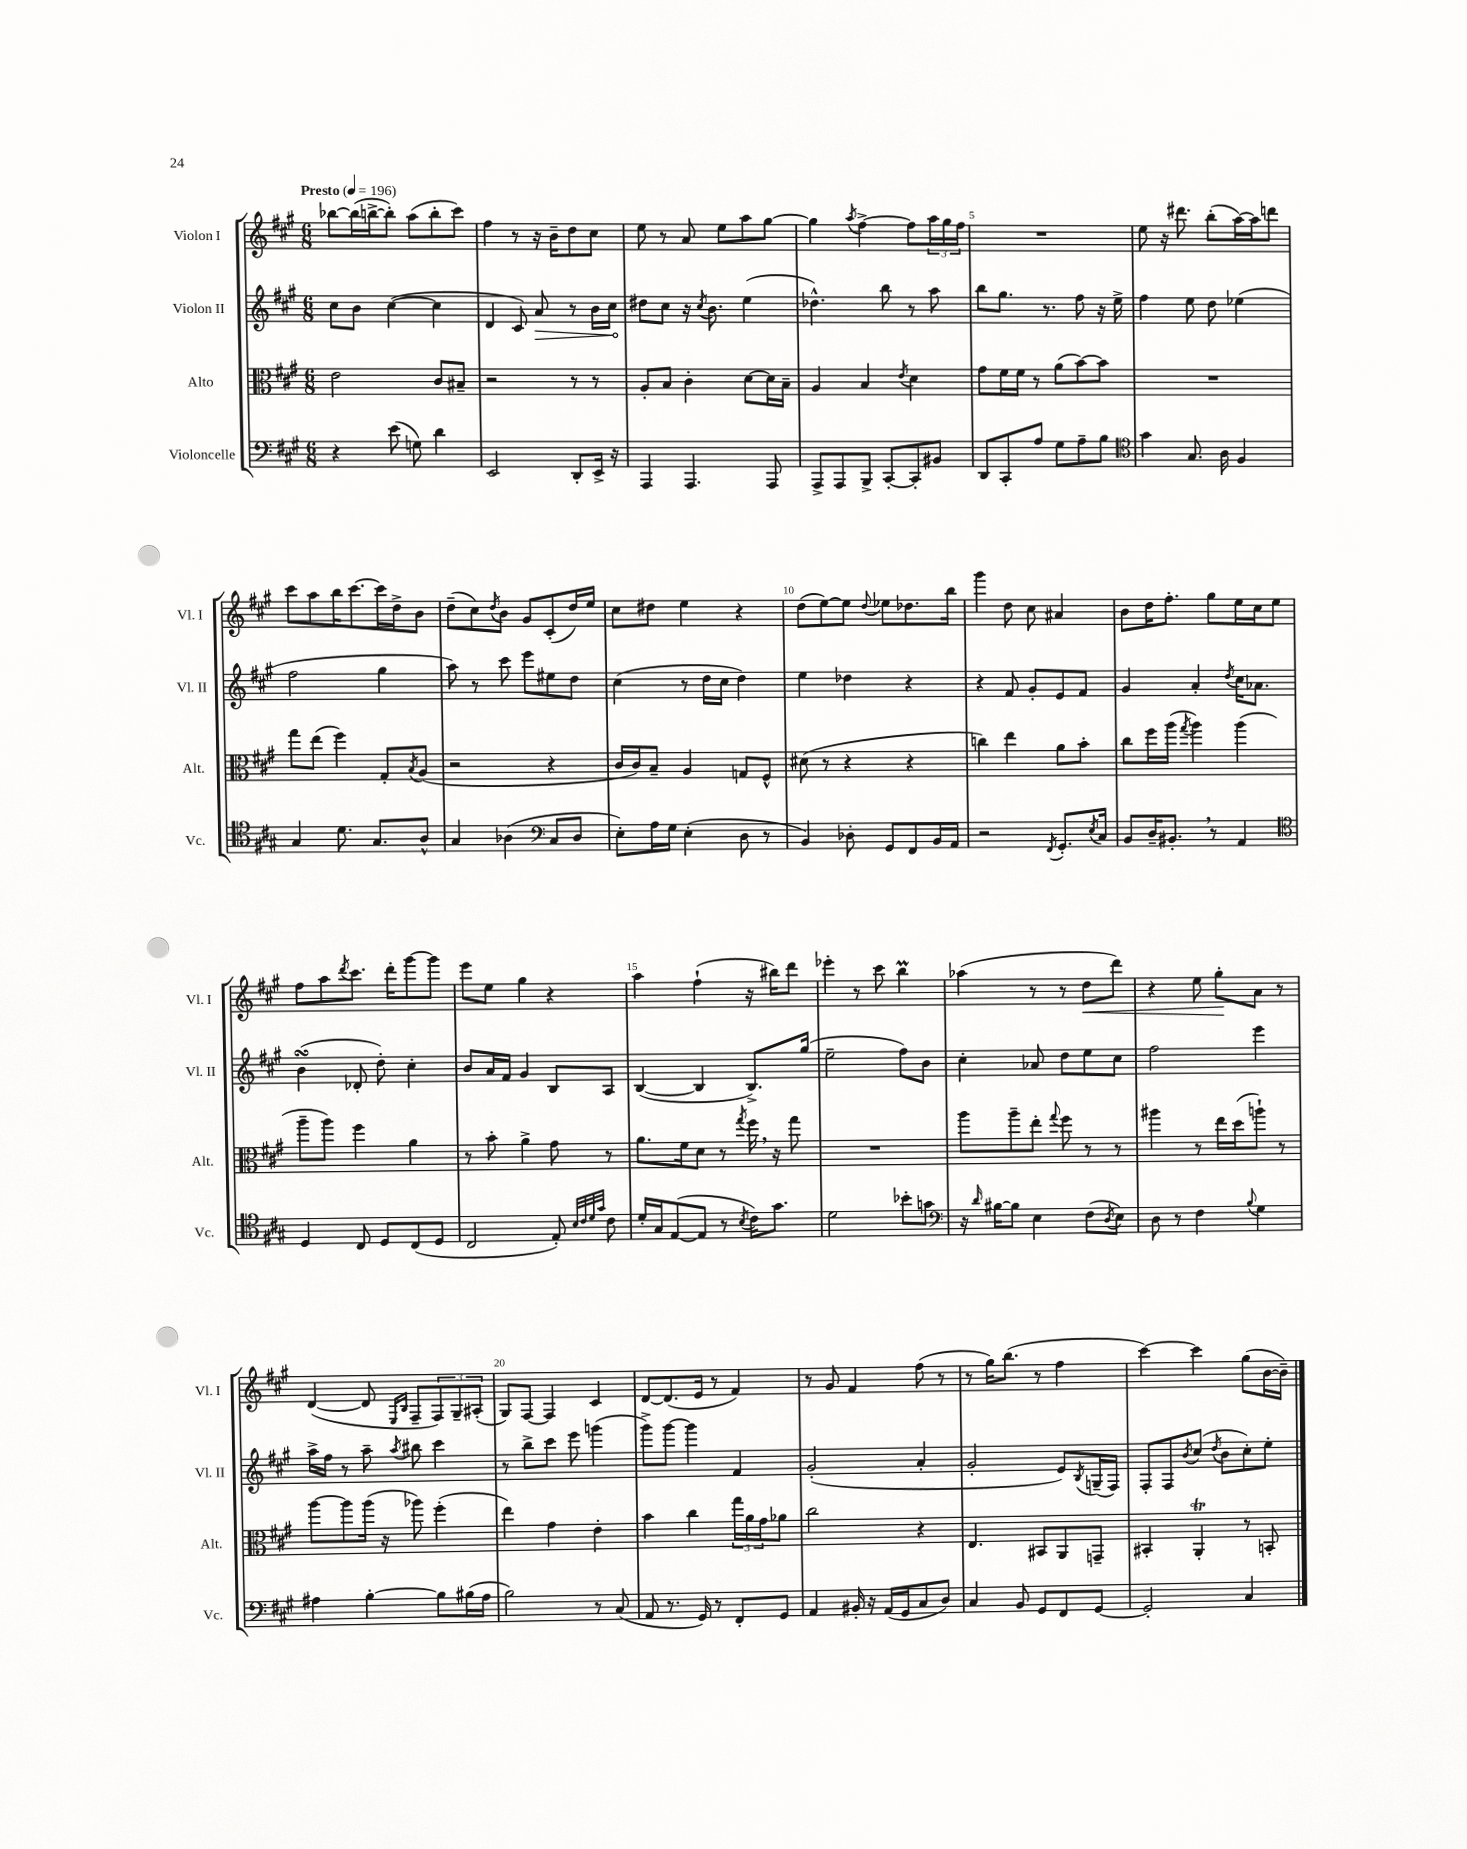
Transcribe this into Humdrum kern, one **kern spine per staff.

**kern	**kern	**kern	**dynam	**kern	**dynam
*part4	*part3	*part2	*part2	*part1	*part1
*staff4	*staff3	*staff2	*staff2	*staff1	*staff1
*I"Violoncelle	*I"Alto	*I"Violon II	*	*I"Violon I	*
*I'Vc.	*I'Alt.	*I'Vl. II	*	*I'Vl. I	*
*clefF4	*clefC3	*clefG2	*	*clefG2	*
*k[f#c#g#]	*k[f#c#g#]	*k[f#c#g#]	*	*k[f#c#g#]	*
*M6/8	*M6/8	*M6/8	*	*M6/8	*
*MM196	*MM196	*MM196	*	*MM196	*
=1	=1	=1	=1	=1	=1
!	!	!	!	!LO:TX:a:B:t=Presto	!
4r	2e\	8cc#\L	.	[8bb-X\L	.
.	.	8b\J	.	(16bb-\L]	.
.	.	.	.	[16bbn^\J	.
(8e\	.	([4cc#\	.	8bb'\J])	.
8Gn\)	.	.	.	(8aa\L	.
4d\	8c#/L	4cc#\]	.	8bb'\	.
.	8B#X~/J	.	.	8ccc#\J)	.
=2	=2	=2	=2	=2	=2
2EE/	2r	4d/	.	4ff#\	.
.	.	8c#/)	.	8r	.
!	!	!	!LO:HP:b	!	!
.	.	8a/	>	16r	.
.	.	.	.	16b~\KL	.
8DD'/L	8r	8r	.	8dd\	.
16EE^/Jk	8r	16b\LL	.	8cc#\J	.
16r	.	16cc#\JJ	.	.	.
.	.	.	]	.	.
=3	=3	=3	=3	=3	=3
4AAA/	8A'/L	8dd#X\L	.	8ee\	.
.	8B/J	8cc#\J	.	8r	.
4.AAA/	4c#'\	16r	.	8a/	.
.	.	8qcc#/	.	.	.
.	.	8.b\	.	.	.
.	.	.	.	8ee\L	.
.	[8d\L	(4ee\	.	8aa\	.
8AAA/	16d\L]	.	.	[8gg#\J	.
.	16B~\JJ	.	.	.	.
=4	=4	=4	=4	=4	=4
8AAA^/L	4A/	4.dd-X^^\)	.	4gg#\]	.
8AAA/	.	.	.	.	.
.	.	.	.	8qaa/	.
8BBB^/J	4B/	.	.	[4ff#^\	.
[8CC#'/L	.	8bb\	.	.	.
.	8qe/	.	.	.	.
8CC#'/]	4d\	8r	.	8ff#\L]	.
8BB#X/J	.	8aa\	.	24aa\L	.
.	.	.	.	24gg#\	.
.	.	.	.	24ff#\JJ	.
=5	=5	=5	=5	=5	=5
8DD/L	8g#\L	8bb\L	.	2.r	.
8CC#'/	16f#\L	8.gg#\J	.	.	.
.	16f#\JJ	.	.	.	.
8A/J	8r	.	.	.	.
.	.	8.r	.	.	.
8G#\L	(8a\L	.	.	.	.
8A~\	[8b\)	8ff#\	.	.	.
8B\J	8b\J]	16r	.	.	.
.	.	16ee^\	.	.	.
=6	=6	=6	=6	=6	=6
*clefC4	*	*	*	*	*
4g#\	2.r	4ff#\	.	8ee\	.
.	.	.	.	16r	.
.	.	.	.	8.ddd#X\	.
8.G#/	.	8ee\	.	.	.
.	.	8dd\	.	(8bb'\L	.
16A\	.	.	.	.	.
4F#/	.	(4ee-X\	.	[16aa\L)	.
.	.	.	.	16aa\J]	.
.	.	.	.	8dddn\J	.
!!LO:LB:g=z
=7	=7	=7	=7	=7	=7
4G#/	8gg#\L	2ff#\	.	8ccc#\L	.
.	(8ee\J	.	.	8aa\	.
8.d\	4ff#\)	.	.	16bb\K	.
.	.	.	.	[8.ccc#\	.
8.G#/L	.	.	.	.	.
.	8G#'/L	4gg#\	.	16ccc#\L]	.
.	.	.	.	16dd^\J	.
.	8qB/	.	.	.	.
8A^^/J	(8A/J	.	.	8b\J	.
=8	=8	=8	=8	=8	=8
4G#/	2r	8aa\)	.	(8dd~\L	.
.	.	8r	.	8cc#\)	.
.	.	.	.	8qdd/	.
(4A-X\	.	8ccc#\	.	8b\J	.
.	.	8eee\L	.	8g#/L	.
*clefF4	*	*	*	*	*
8C#/L	4r	8ee#X\	.	(8c#'/	.
8D/J	.	8dd\J	.	16dd/L)	.
.	.	.	.	16ee/JJ	.
=9	=9	=9	=9	=9	=9
8E'\L)	16c#/LL	(4cc#\	.	8cc#\L	.
.	16c#/J)	.	.	.	.
16A\L	8B~/J	.	.	8dd#X\J	.
16G#\JJ	.	.	.	.	.
(4E'\	4A/	8r	.	4ee\	.
.	.	16dd\LL	.	.	.
.	.	16cc#\JJ	.	.	.
8D\	8Gn/L	4dd\)	.	4r	.
8r	8F#^^/J	.	.	.	.
=10	=10	=10	=10	=10	=10
4BB/)	(8d#X\	4ee\	.	(8dd\L	.
.	8r	.	.	[8ee\)	.
8D-X'\	4r	4dd-X\	.	8ee\J]	.
.	.	.	.	8qqdd/	.
8GG#/L	.	.	.	8ee-X\L	.
8FF#/	4r	4r	.	8.dd-X\	.
16BB/L	.	.	.	.	.
16AA/JJ	.	.	.	16bb\Jk	.
=11	=11	=11	=11	=11	=11
2r	4ccn\)	4r	.	4ggg#\	.
.	4ee\	8f#/	.	8dd\	.
.	.	8g#'/L	.	8cc#\	.
8qFF#/	.	.	.	.	.
8.GG#'/L	8a\L	8e/	.	4a#X/	.
.	8b'\J	8f#/J	.	.	.
8qE/	.	.	.	.	.
16C#/Jk	.	.	.	.	.
=12	=12	=12	=12	=12	=12
8BB/L	8cc#\L	4g#/	.	8b\L	.
16D~/K	16ff#\L	.	.	16dd\K	.
8.BB#X',/J	(16aa\JJ	.	.	8.ff#'\J	.
.	8qgg#/	.	.	.	.
.	4aa\)	4a'/	.	.	.
8r	.	.	.	8gg#\L	.
.	.	8qdd/	.	.	.
4AA/	(4aa\	16cc#\KL	.	16ee\L	.
.	.	8.a-X\J	.	16cc#\J	.
.	.	.	.	8ee\J	.
!!LO:LB:g=z
=13	=13	=13	=13	=13	=13
*clefC4	*	*	*	*	*
4D/	8aa~\L	(4bsSSS\	.	8ff#\L	.
.	8aa\J)	.	.	8aa\	.
.	.	.	.	8qddd/	.
8C#/	4ff#\	8d-X'/	.	8.ccc#\J	.
8D/L	.	8dd'\)	.	.	.
.	.	.	.	16ddd'\KL	.
(8C#/	4a\	4cc#'\	.	[8ggg#\	.
8D/J	.	.	.	8ggg#\J]	.
=14	=14	=14	=14	=14	=14
2C#/	8r	8b/L	.	8eee\L	.
.	8b'\	16a/L	.	8ee\J	.
.	.	16f#/JJ	.	.	.
.	4a^\	4g#/	.	4gg#\	.
8E'/)	8g#\	8B/L	.	4r	.
32qqB/LLL	.	.	.	.	.
32qqc#/	.	.	.	.	.
32qqd/	.	.	.	.	.
32qqg#/JJJ	.	.	.	.	.
8c#\	8r	8A/J	.	.	.
=15	=15	=15	=15	=15	=15
16d'/LL	8.a\L	([4B/	.	4aa\	.
16G#/J	.	.	.	.	.
([8E/	.	.	.	.	.
.	16f#\k	.	.	.	.
8E/J]	8d\J	4B/]	.	(4ff#`\	.
8r	8r	.	.	.	.
8qB/	8qgg#/	.	.	.	.
16c#\KL)	16ff#,\	8.B^/L)	.	16r	.
8.g#\J	16r	.	.	16bb#X\KL)	.
.	8gg#\	.	.	8ddd\J	.
.	.	(16gg#/Jk	.	.	.
=16	=16	=16	=16	=16	=16
2d\	2.r	2ee~\	.	4eee-X'\	.
.	.	.	.	8r	.
.	.	.	.	8ccc#\	.
8b-X'\L	.	8ff#\L)	.	4bbM\	.
8gn\J	.	8b\J	.	.	.
=17	=17	=17	=17	=17	=17
*clefF4	*	*	*	*	*
16r	8aa\L	4cc#'\	.	(4aa-X\	.
16qqd/	.	.	.	.	.
[16B#X\KL	.	.	.	.	.
8B#\J]	8aa~\	.	.	.	.
4E\	8ee'\J	8a-X/	.	8r	.
.	8qqgg#/	.	.	.	.
.	8ff#\	8dd\L	.	8r	.
!	!	!	!	!	!LO:HP:b
(8F#\L	8r	8ee\	.	8dd\L	<
8qD/	.	.	.	.	.
8E\J)	8r	8cc#\J	.	8ddd\J)	.
=18	=18	=18	=18	=18	=18
8D\	4aa#X\	2ff#\	.	4r	.
8r	.	.	.	.	.
4F#\	8r	.	.	8ee\	.
.	16ee\LL	.	.	8gg#'\L	.
.	(16dd\J	.	.	.	.
8qqB/	.	.	.	.	.
4G#\	8aan`\J)	4eee\	.	8a\J	[
.	8r	.	.	8r	.
!!LO:LB:g=z
=19	=19	=19	=19	=19	=19
4A#X\	[8aa\L	16aa^\LL	.	([4d/	.
.	.	16ff#\JJ	.	.	.
.	8aa\]	8r	.	.	.
[4B'\	(16aa\Jk	8aa~\	.	8d/]	.
.	16r	.	.	.	.
.	.	.	.	16qqE/LL	.
.	.	8qaa/	.	16qqB/JJ	.
.	8aa-X\)	8bb#X\	.	8F#~/L	.
8B\L]	(4ff#'\	4ccc#\	.	12F#/)	.
.	.	.	.	12G#~/	.
(16B#X\L	.	.	.	.	.
.	.	.	.	(12A#X'/J	.
16A#\JJ	.	.	.	.	.
=20	=20	=20	=20	=20	=20
2B\)	4ee\)	8r	.	8G#/L)	.
.	.	8bb^\L	.	[8F#/J	.
.	4g#\	8ccc#\J	.	4F#/]	.
.	.	8eee\	.	.	.
8r	4e'\	(4gggn\	.	4c#/	.
(8C#/	.	.	.	.	.
=21	=21	=21	=21	=21	=21
8AA/	4b\	8ggg#^\L)	.	[8d/L	.
8.r	.	[8ggg#\J	.	(8.d/]	.
.	4cc#\	4ggg#\]	.	.	.
16GG#/)	.	.	.	16e/Jk	.
8r	.	.	.	8r	.
8FF#'/L	24gg#\LL	4f#/	.	4f#/)	.
.	24a\	.	.	.	.
.	24g#\J	.	.	.	.
8GG#/J	8a-X\J	.	.	.	.
=22	=22	=22	=22	=22	=22
4AA/	2cc#\	(2g#'/	.	8r	.
.	.	.	.	8g#/	.
16BB#X'/	.	.	.	4f#/	.
16r	.	.	.	.	.
(16AA/LL	.	.	.	.	.
16GG#/J	.	.	.	.	.
8C#/	4r	4a'/	.	(8ff#\	.
8D/J)	.	.	.	8r	.
=23	=23	=23	=23	=23	=23
4C#/	4.E/	2g#'/	.	8r	.
.	.	.	.	16gg#\KL)	.
.	.	.	.	(8.bb\J	.
8BB/	.	.	.	.	.
8GG#/L	8BB#X/L	.	.	8r	.
8FF#/	8AA/	8e/L)	.	4ff#\	.
.	.	8qB/	.	.	.
[8GG#/J	8GGn~/J	(16Gn~/L	.	.	.
.	.	16F#/JJ)	.	.	.
=24	=24	=24	=24	=24	=24
2GG#'/]	4BB#X'/	8F#'/L	.	[4ccc#\)	.
.	.	8F#/	.	.	.
.	.	8qb/	.	.	.
.	4AAT'/	(8cc#/J	.	4ccc#\]	.
.	.	8qdd/	.	.	.
.	.	8b\L	.	.	.
4C#/	8r	8cc#'\)	.	(8gg#\L	.
.	8BBn'/	8ee'\J	.	[16b\L	.
.	.	.	.	16b~\JJ])	.
==	==	==	==	==	==
*-	*-	*-	*-	*-	*-
